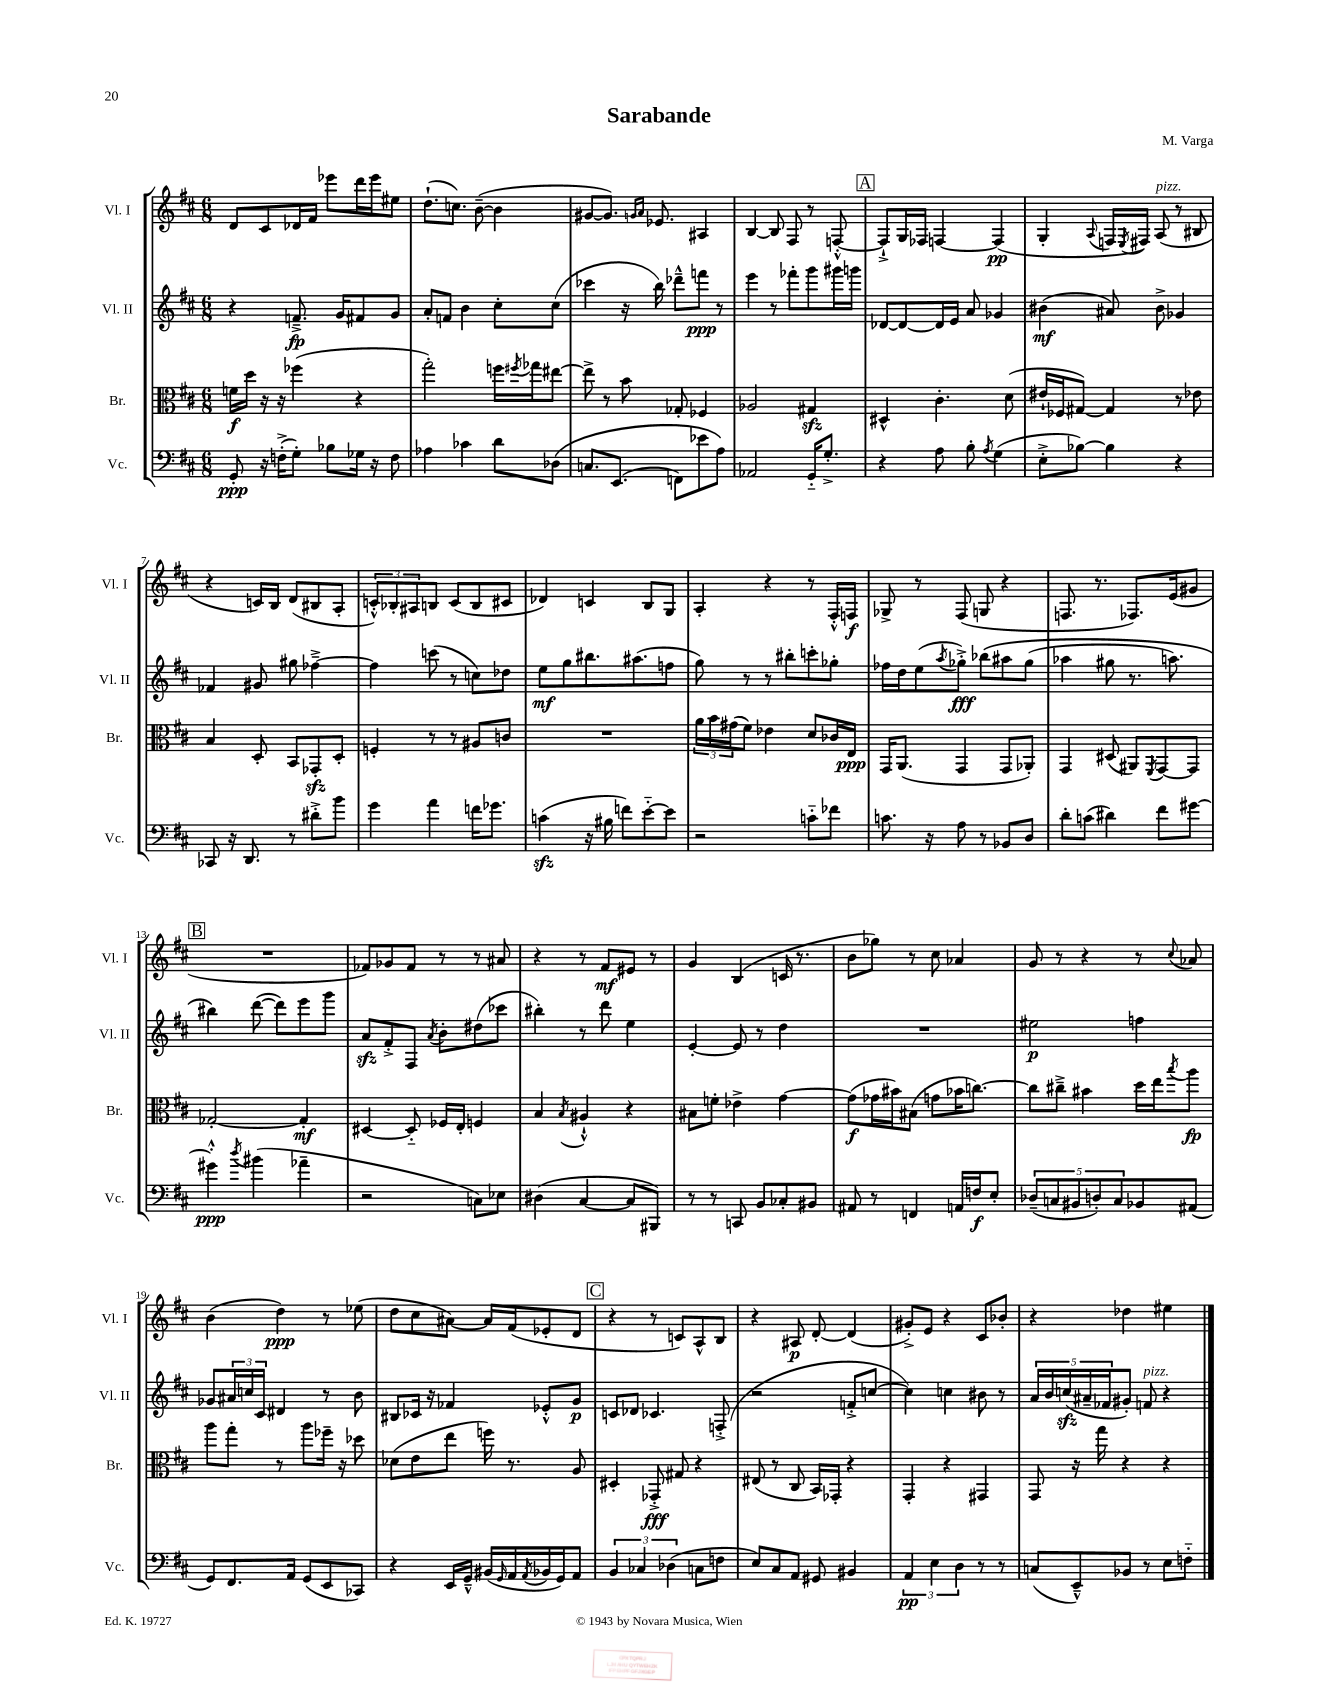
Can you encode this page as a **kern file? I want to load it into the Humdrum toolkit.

**kern	**kern	**kern	**kern
*staff4	*staff3	*staff2	*staff1
*clefF4	*clefC3	*clefG2	*clefG2
*k[f#c#]	*k[f#c#]	*k[f#c#]	*k[f#c#]
*M6/8	*M6/8	*M6/8	*M6/8
8GG'/	16f\LL	4r	8d/L
.	16dd\JJ	.	.
16r	16r	.	8c#/
(16F'^\LK	16r	.	.
8G'\J)	(4ff-\	8.f~^/	16d-/L
.	.	.	16f#/JJ
8B-\L	.	.	8eee-\L
.	.	16g/LK	.
16G-\Jk	4r	8f#/	16ddd\L
16r	.	.	16eee-\J
8F\	.	8g/J	8ee#\J
=	=	=	=
4A-\	2gg'\)	8a'/L	(8.dd`\L
.	.	8f/J	.
.	.	.	8.cc\J)
4c-\	.	4b\	.
.	.	.	([8b~\
8d\L	16ff\LL	8cc#'\L	4b\]
.	8qff#/	.	.
.	16gg-\J	.	.
&(8D-\J	[8ee#\J	(8cc#\J	.
=	=	=	=
8.C/L	8ee#^\]	4ccc-\	[8g#/L
.	8r	.	8.g#/]J)
(8.EE/J	.	.	.
.	8b\	16r	.
.	.	.	16qqg/LL
.	.	.	16qqa/JJ
.	.	16bb\)	8.e-/
8FF\L)	8G-'/	8ddd-~^^\L	.
8e-\	4F-/	8fff\J	4A#/
8A\J&)	.	8r	.
=	=	=	=
2AA-/	2A-/	4eee\	[4B/
.	.	8r	8B/]
.	.	8fff-'\L	8F#/
16GG'~/LK	4G#/	8ggg\	8r
8.G'^/J	.	.	.
.	.	16ggg#\L	[8F'^^/
.	.	16ggg\JJ	.
=	=	=	=
4r	4D#^^/	[8d-/L	8F`^/]L
.	.	8d-/_	16G/L
.	.	.	16F-/JJ
8A\	4.c#'\	16d-/]L	[4F/
.	.	16e/JJ	.
8B'\	.	8a/	.
8qA/	.	.	.
(4G\	.	4g-/	(4F/]
.	(8d\	.	.
=	=	=	=
8E'^\L	16e#`/LL	(4b#\	4G'/
.	16F-/J	.	.
[8B-\J)	[8G#/J)	.	.
.	.	.	8qqA/
4B-\]	4G#/]	8a#/)	16F/LL
.	.	.	8qE/
.	.	.	16F#/JJ)
.	.	8b#^\	(8A/
4r	8r	4g-/	8r
.	8e-\	.	8B#/
=	=	=	=
8CC-/	4B/	4f-/	4r
16r	.	.	.
8.DD/	.	.	.
.	8D'/	8g#/	16c/LL)
.	.	.	16B/JJ
8r	8BB/L	8gg#\	(8d/L
8d#'^\L	8GG-'/	[4ff-~^\	8B#/
8b\J	8D'/J	.	8A'/J
=	=	=	=
4g\	4F'/	4ff-\]	12c'^^/L)
.	.	.	12B-'/
.	.	.	12A#/
4a\	8r	(8ccc\	8B/J
.	8r	8r	(8c/L
16f\LK	8A#/L	8cc\L)	8B/
8.g-\J	.	.	.
.	8c/J	8dd-\J	8c#/J
=	=	=	=
(4c\	2.r	8ee\L	4d-/)
.	.	8gg\	.
16r	.	8.bb#\	4c/
16B#\	.	.	.
8f\L)	.	.	.
.	.	(8.aa#\	.
[8e'~\	.	.	8B/L
8e\]J	.	8ff\J	8G/J
=	=	=	=
2r	24a\LL	8gg\)	4A'/
.	24b\	.	.
.	(24g#\J	.	.
.	8f#\J)	8r	.
.	4e-\	8r	4r
.	.	8bb#'\L	.
8c'~\L	8d/L	8ccc'\	8r
8f-\J	16c-/L	8gg-'\J	16F#'^^/LL
.	16E/JJ	.	16F/JJ
=	=	=	=
8.c\	16GG/LK	16ff-\LL	8G-^/
.	(8.AA/J	16dd\J	.
.	.	(8ee\	8r
16r	.	.	.
.	.	8qaa/	.
8A\	4GG/	8gg-'^\J)	(8F#/
8r	.	&(8bb-\L	8G/
8BB-/L	8GG/L	8aa#\	4r
8D/J	8AA-'/J)	(8gg-\J	.
=	=	=	=
8d'\L	4GG/	4aa-\	8.F/
(8c\J	.	.	.
.	.	.	8.r
4d#\)	(8D#/	8gg#\	.
.	8AA#/L)	8.r	8.F-/L)
.	8qFF#/	.	.
8f#\L	[8GG/	.	.
.	.	8.aa\)	(16e/k
[8g#\J	8GG/]J	.	8g#/J
=	=	=	=
4g#'^^\]	[2G-'/	4bb#\&)	2.r
8qdd/	.	.	.
(4b#\	.	([8ddd\	.
.	.	8ddd\]L)	.
4a-~\	4G-'/]	8eee\	.
.	.	8ggg\J	.
=	=	=	=
2r	[4D#/	8a/L	8f-/L)
.	.	8f#'^/	8g-/
.	8D#'~/]	8F#/J	8f-/J
.	.	8qa/	.
.	16F-/LL	8b'\L	8r
.	16E'/JJ	.	.
8C\L)	4F/	(8dd#\	8r
8E-\J	.	8ccc-\J	8a#/
=	=	=	=
(4D#\	4B/	4bb#'\)	4r
.	8qB/	.	.
[4C#/	4A#`^^/	8r	8r
.	.	8ddd\	8f#/L
8C#/]L	4r	4ee\	8e#/J
8BBB#/J)	.	.	8r
=	=	=	=
8r	8B#\L	[4e'/	4g/
8r	8f'\J	.	.
8CC/	4e-^\	8e/]	(4B/
8BB/L	.	8r	.
8C-'/	[4g\	4dd\	16c/
.	.	.	8.r
8BB#/J	.	.	.
=	=	=	=
8AA#/	(8g\]L	2.r	8b\L
8r	16g-\L	.	8gg-\J)
.	16b#\J)	.	.
4FF/	(8B#\J	.	8r
.	8g\L	.	8cc#\
16AA/LL	16b-\K	.	4a-/
16F/J	[8.cc\J)	.	.
8E'/J	.	.	.
=	=	=	=
(10D-~/L	8cc\]L	2ee#\	8g/
10C/	.	.	.
.	8cc#~^\J	.	8r
10BB#/	.	.	.
.	4b#\	.	4r
10D'/)	.	.	.
10C/	.	.	.
8BB-/	16dd\LL	4ff\	8r
.	16ee\J	.	.
.	8qbb/	.	8qqcc#/
(8AA#/J	8aa\J	.	8a-/
=	=	=	=
8GG/L)	8aa\L	8g-/L	(4b\
8.FF#/	8gg'\J	24a#/L	.
.	.	24cc/	.
.	.	24c#/JJ	.
.	8r	4d#/	4dd\)
16AA/Jk	.	.	.
(8GG/L	8aa\L	.	.
8EE/	16ff-~\Jk	8r	8r
.	16r	.	.
8CC-/J)	8dd-\	8b\	(8ee-\
=	=	=	=
4r	(8d-\L	8B#/L	8dd\L
.	8e\	16c-/Jk	8cc#\
.	.	16r	.
16EE/LL	8ee\J	4f-/	[8a#\J)
16GG~^^/JJ	.	.	.
(16BB#/LL	16ff\)	.	16a#/]LL
16qqGG/	.	.	.
16AA/	8.r	.	(16f#/J
8qAA/	.	.	.
16BB-/	.	8e-'^^/L	8e-'/
16GG/J)	.	.	.
8AA/J	8A/	8g/J	8d/J
=	=	=	=
6BB/	4D#'/	8c/L	4r
.	.	8d-/J	.
6C-/	.	.	.
.	8GG-'^/	4.c-/	8r
(6D-\	.	.	.
.	8G#/	.	8c/L)
8C\L	4r	.	8A^^/
8F\J	.	(8F'^/	8B/J
=	=	=	=
8E/L)	(8E#/	2r	4r
8C#/	8r	.	.
8AA/J	8C#/	.	8A#/
8GG#/	16BB/LL)	.	[8d'/
.	16GG-'/JJ	.	.
4BB#/	4r	8f'^/L	(4d/]
.	.	[8cc/J	.
=	=	=	=
6AA/	4GG'/	4cc\])	8g#'^/L)
.	.	.	8e/J
6E\	.	.	.
.	4r	4cc\	4r
6D\	.	.	.
8r	4GG#/	8b#\	8c#/L
8r	.	8r	8b-'/J
=	=	=	=
(8C/L	8GG/	20a/LL	4r
.	.	20b/	.
.	.	(20cc/	.
8EE~^^/)	16r	.	.
.	.	20a#~/	.
.	16gg\	.	.
.	.	20f-/J	.
8BB-/J	4r	8g#'/J)	4dd-\
8r	.	8f/	.
8E\L	4r	4r	4ee#\
8F'~\J	.	.	.
==	==	==	==
*-	*-	*-	*-
